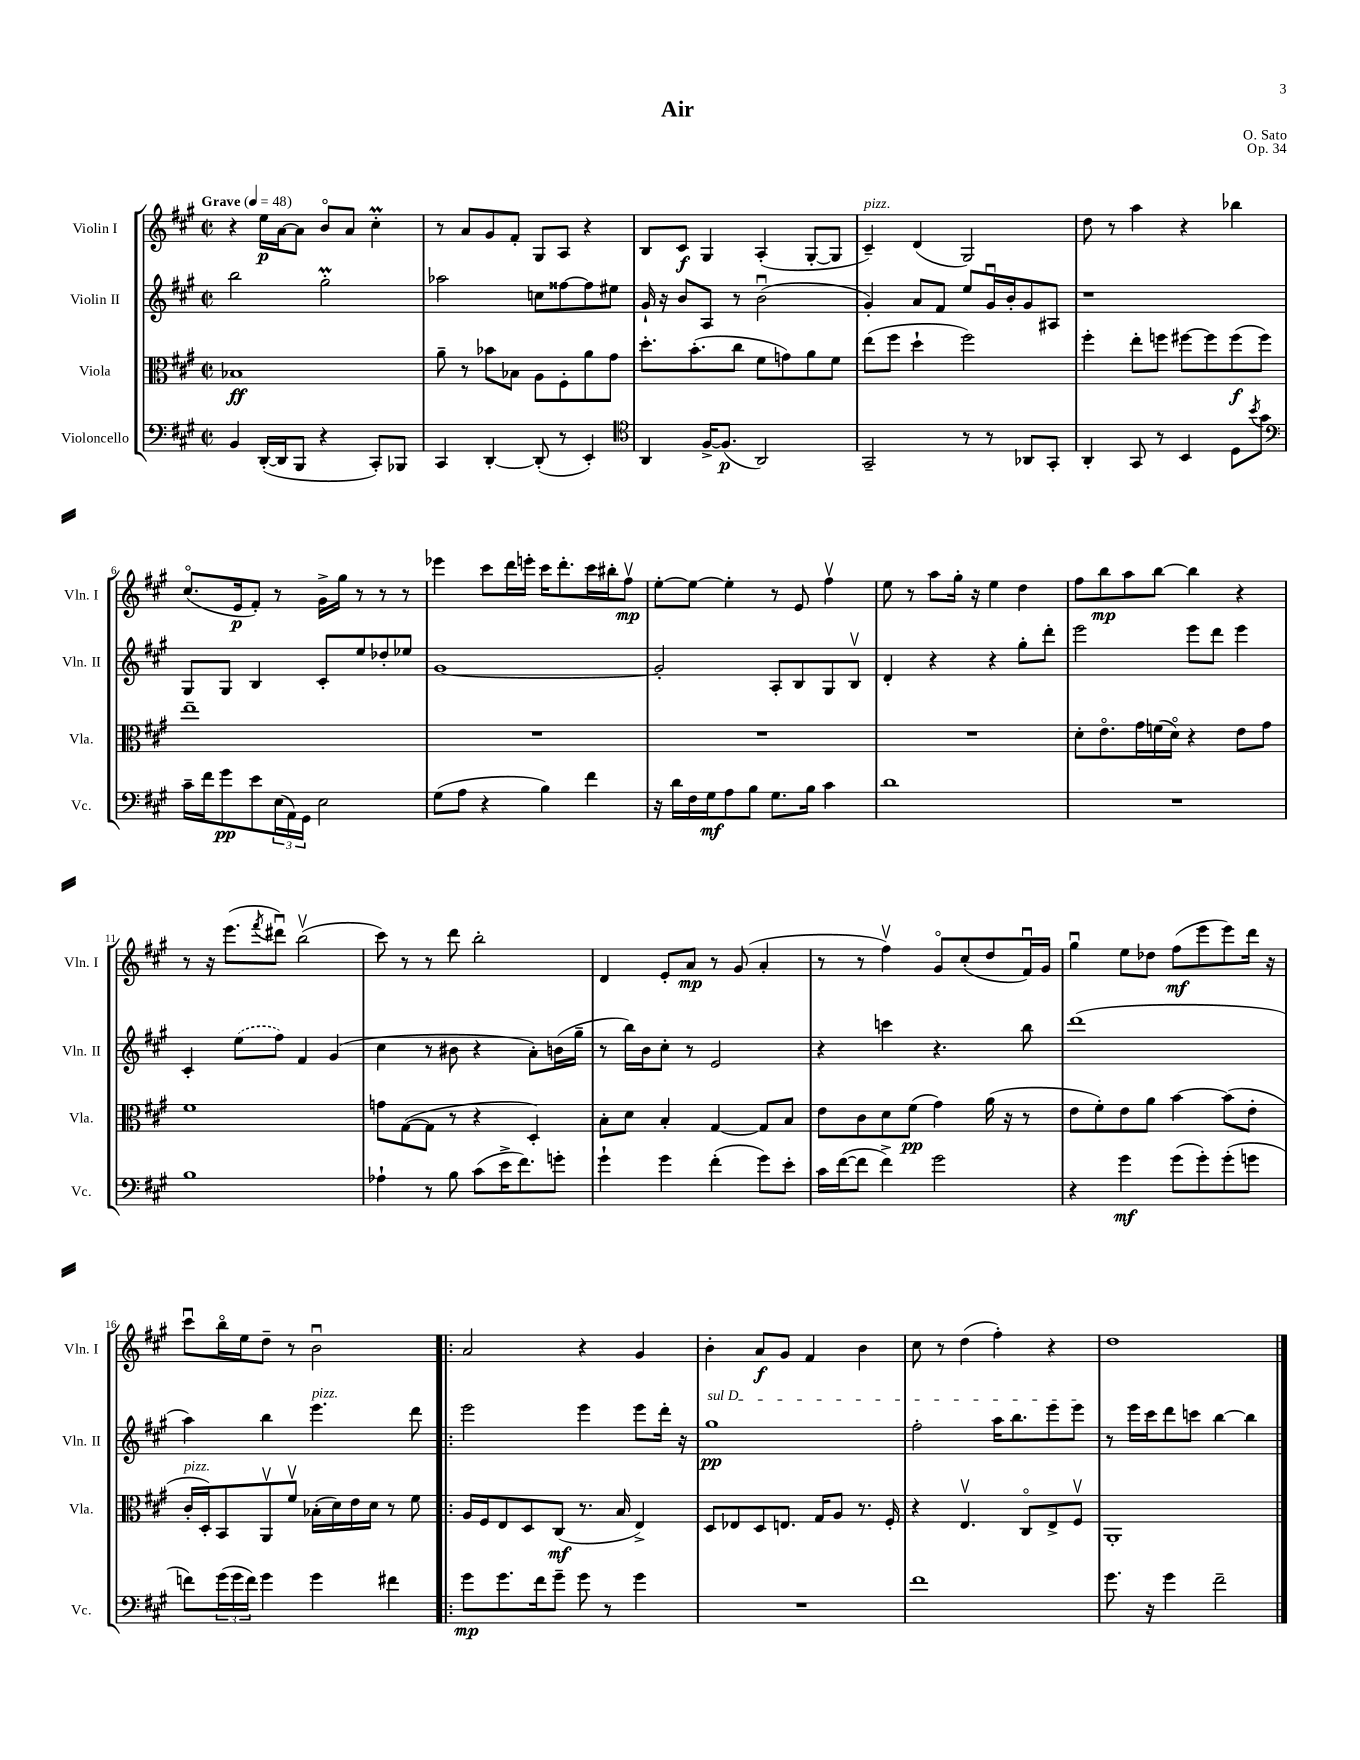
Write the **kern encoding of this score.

**kern	**kern	**kern	**kern
*staff4	*staff3	*staff2	*staff1
*clefF4	*clefC3	*clefG2	*clefG2
*k[f#c#g#]	*k[f#c#g#]	*k[f#c#g#]	*k[f#c#g#]
*M2/2	*M2/2	*M2/2	*M2/2
*met(c|)	*met(c|)	*met(c|)	*met(c|)
*MM48	*MM48	*MM48	*MM48
4BB	1B-	2bb	4r
([16DD'	.	.	16ee
16DD]	.	.	[16a
8BBB	.	.	8a]
4r	.	2gg#'	8bo
.	.	.	8a
8CC#')	.	.	4cc#'
8BBB-	.	.	.
=	=	=	=
4CC#	8a~	2aa-	8r
.	8r	.	8a
[4DD'	8b-	.	8g#
.	8B-	.	8f#'
(8DD']	8A	8cc	8G#
8r	8F#'	[8ff##	8A
4EE')	8a	8ff##]	4r
.	8g#	8ee#	.
=	=	=	=
*clefC4	*	*	*
4AA	8.dd'	16g#`	8B
.	.	16r	.
.	.	8b	8c#
.	(8.b'	.	.
[16F#^	.	8A	4G#
(8.F#]	.	.	.
.	8cc#	8r	.
2AA)	8f#	(2bu	(4A'
.	8g)	.	.
.	8a	.	[8G#'
.	8f#	.	8G#]
=	=	=	=
2GG#~	(8ee	4g#')	4c#~)
.	8ff#	.	.
.	4dd`	8a	(4d
.	.	8f#	.
8r	2ff#)	8ee	2G#)
8r	.	16g#u	.
.	.	16b'	.
8AA-	.	8g#	.
8GG#'	.	8A#	.
=	=	=	=
4AA'	4ff#'	1r	8dd
.	.	.	8r
8GG#	8ee'	.	4aa
8r	8ff	.	.
4BB	[8ff#	.	4r
.	8ff#]	.	.
8D	(8ff#	.	4bb-
8qb	.	.	.
8g#	8ff#)	.	.
=	=	=	=
*clefF4	*	*	*
16c#~	1ee~	8G#	(8.cc#o
16f#	.	.	.
8g#	.	8G#	.
.	.	.	16e
8e	.	4B	8f#')
(24E	.	.	8r
24AA)	.	.	.
24GG#	.	.	.
2E	.	8c#'	16g#^
.	.	.	16gg#
.	.	8ee	8r
.	.	8dd-'	8r
.	.	8ee-	8r
=	=	=	=
(8G#	1r	[1g#	4eee-
8A	.	.	.
4r	.	.	8ccc#
.	.	.	16ddd
.	.	.	16eee'
4B)	.	.	16ccc#
.	.	.	8.ddd'
4f#	.	.	16ccc#
.	.	.	16bb#'
.	.	.	8ff#v
=	=	=	=
16r	1r	2g#']	[8ee'
16d	.	.	.
16F#	.	.	8ee_
16G#	.	.	.
8A	.	.	4ee']
8B	.	.	.
8.G#	.	8A'	8r
.	.	8B	8e
16B	.	.	.
4c#	.	8G#	4ff#v
.	.	8Bv	.
=	=	=	=
1d	1r	4d'	8ee
.	.	.	8r
.	.	4r	8aa
.	.	.	16gg#'
.	.	.	16r
.	.	4r	4ee
.	.	8gg#'	4dd
.	.	8ddd'	.
=	=	=	=
1r	8d'	2eee	8ff#
.	8.eo	.	8bb
.	.	.	8aa
.	16g#	.	.
.	(16f	.	[8bb
.	16do)	.	.
.	4r	8eee	4bb]
.	.	8ddd	.
.	8e	4eee	4r
.	8g#	.	.
=	=	=	=
1B	1f#	4c#'	8r
.	.	.	16r
.	.	.	(8.eee
.	.	(8ee	.
.	.	.	8qfff#
.	.	8ff#)	8ddd#u)
.	.	4f#	(2bbv
.	.	(4g#	.
=	=	=	=
4A-`	8g	4cc#	8ccc#)
.	([8G#	.	8r
8r	8G#]	8r	8r
8B	8r	8b#	8ddd
(8c#	4r	4r	2bb'
16e^	.	.	.
8.f#)	.	.	.
.	4D')	8a')	.
8g'	.	(16b	.
.	.	16gg#~	.
=	=	=	=
4g#`	8B'	8r	4d
.	8d	16bb)	.
.	.	16b	.
4g#	4B'	8cc#'	8e'
.	.	8r	8a
(4f#'	[4G#	2e	8r
.	.	.	(8g#
8g#)	8G#]	.	4a'
8e'	8B	.	.
=	=	=	=
16c#	8e	4r	8r
([16f#	.	.	.
8f#]	8c#	.	8r
4f#^)	8d	4ccc	4ff#v)
.	(8f#	.	.
2g#	4g#)	4.r	8g#o
.	.	.	(8cc#'
.	(16a	.	8dd
.	16r	.	.
.	8r	8bb	16f#u)
.	.	.	16g#
=	=	=	=
4r	8e	(1ddd	4gg#u
.	8f#')	.	.
4g#	8e	.	8ee
.	8a	.	8dd-
(8g#	[4b	.	(8ff#
8g#')	.	.	8eee
(8g#'	(8b]	.	8eee)
8g	8e'	.	16ddd
.	.	.	16r
=	=	=	=
8f)	16c#'	4aa)	8ccc#u
.	16D')	.	.
(24g#	8BB	.	16bbo
24g#	.	.	.
.	.	.	16ee
24f)	.	.	.
4g#	8AAv	4bb	8dd~
.	8f#v	.	8r
4g#	(16B-'	4.eee	2bu
.	16d)	.	.
.	16e	.	.
.	16d	.	.
4f#	8r	.	.
.	8f#	8ddd	.
=!|:	=!|:	=!|:	=!|:
8g#	16A	2eee	2a
.	16F#	.	.
8.g#	8E	.	.
.	8D	.	.
16f#	.	.	.
8g#~	(8C#	.	.
8g#	8.r	4eee	4r
8r	.	.	.
.	16B	.	.
4g#	4E^)	8eee	4g#
.	.	16ddd'	.
.	.	16r	.
=	=	=	=
1r	8D	1gg#	4b'
.	8E-	.	.
.	8D	.	8a
.	8.E	.	8g#
.	.	.	4f#
.	16G#	.	.
.	8A	.	.
.	8.r	.	4b
.	16F#'	.	.
=	=	=	=
1f#	4r	2ff#'	8cc#
.	.	.	8r
.	4.Ev	.	(4dd
.	.	16aa	4ff#')
.	.	8.bb	.
.	8C#o	.	.
.	8E^	8eee	4r
.	8F#v	8eee	.
=	=	=	=
8.g#	1AA'	8r	1dd
.	.	16eee	.
16r	.	16ccc#	.
4g#	.	8ddd	.
.	.	8ccc	.
2f#~	.	[4bb	.
.	.	4bb]	.
==	==	==	==
*-	*-	*-	*-
